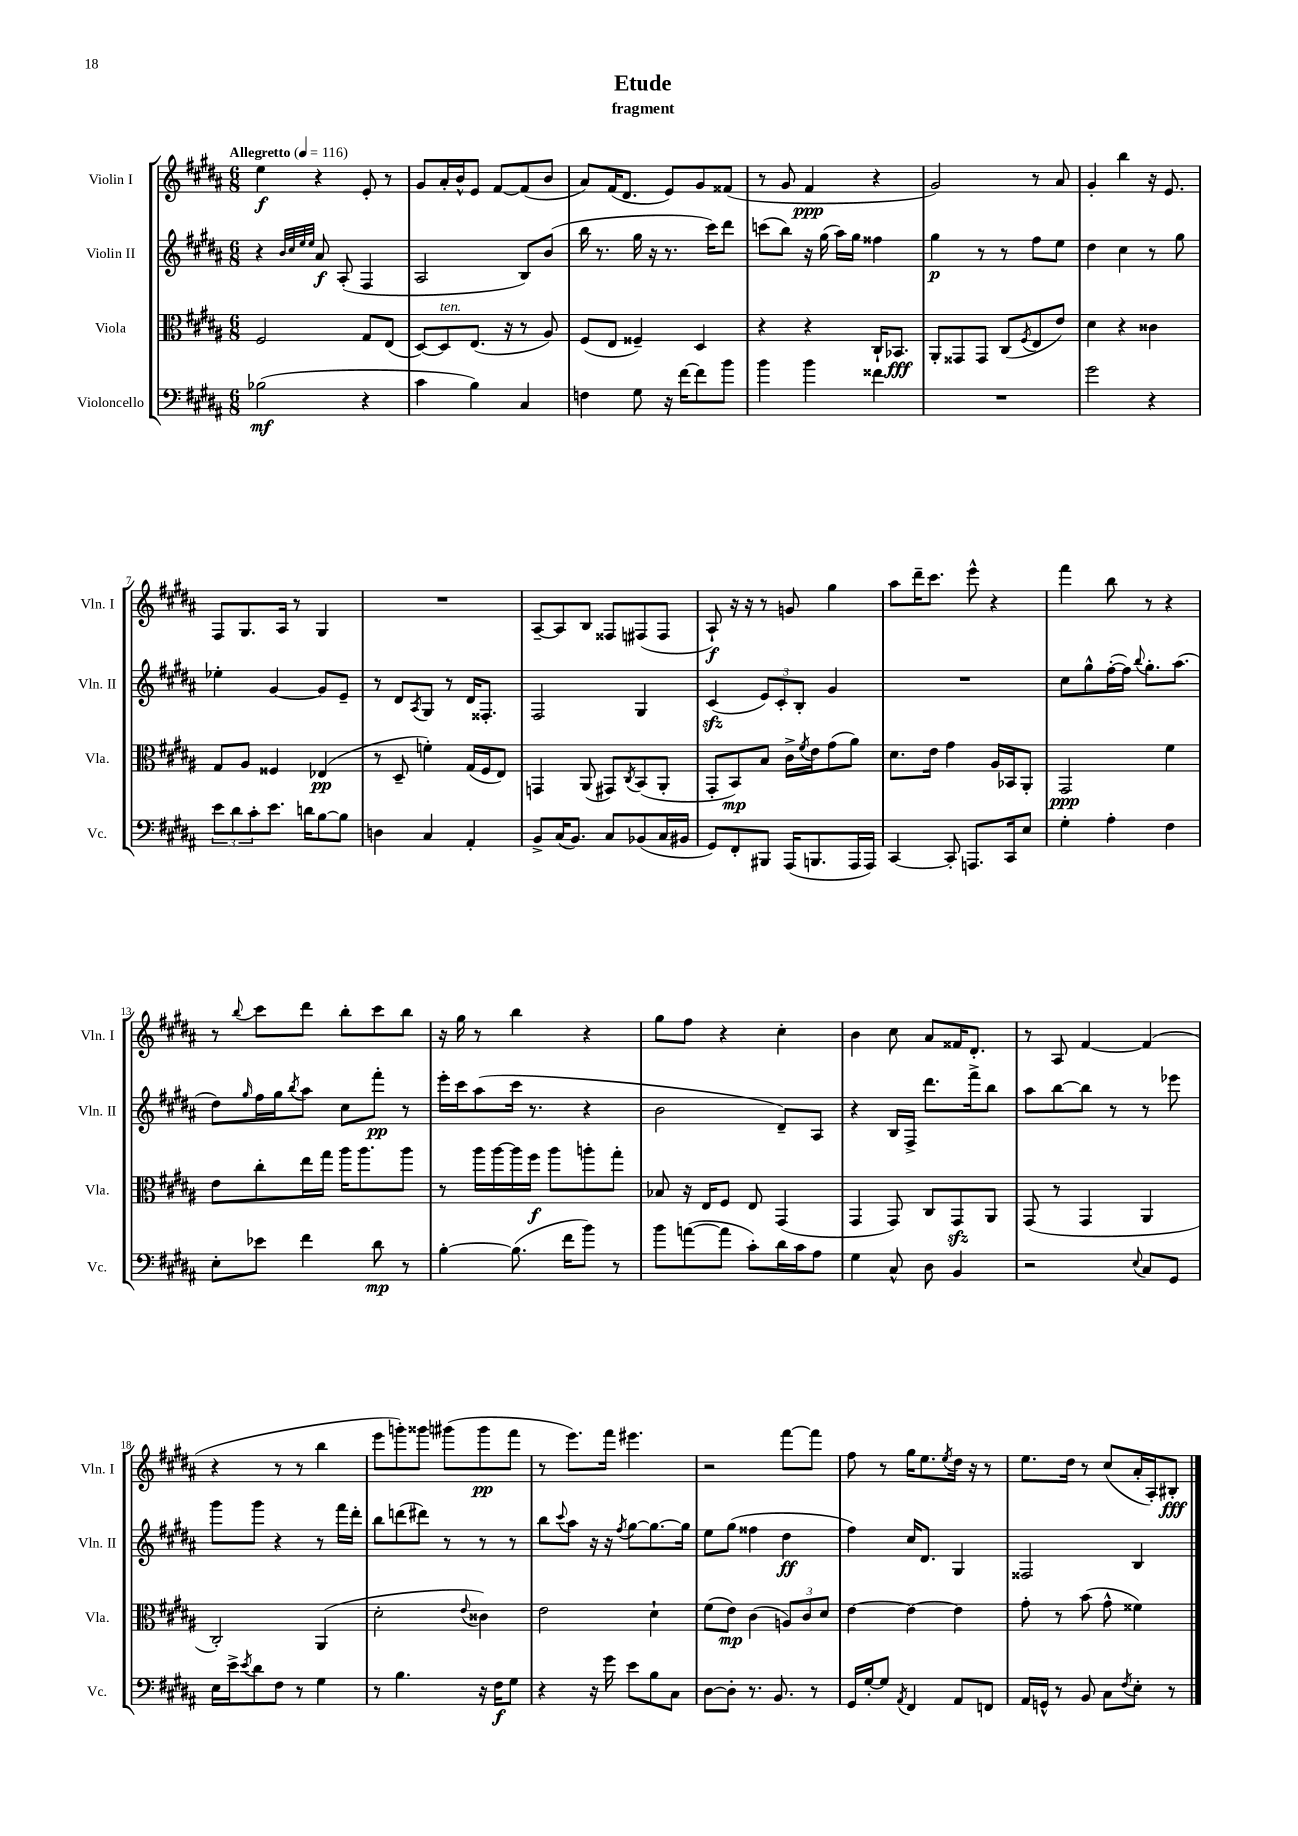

**kern	**kern	**kern	**kern
*staff4	*staff3	*staff2	*staff1
*clefF4	*clefC3	*clefG2	*clefG2
*k[f#c#g#d#a#]	*k[f#c#g#d#a#]	*k[f#c#g#d#a#]	*k[f#c#g#d#a#]
*M6/8	*M6/8	*M6/8	*M6/8
*MM116	*MM116	*MM116	*MM116
(2B-\	2F#/	4r	4ee\
.	.	32qqb/LLL	.
.	.	32qqcc#/	.
.	.	32qqee/	.
.	.	32qqee/JJJ	.
.	.	8a#/	4r
.	.	(8A#'/	.
4r	8G#/L	4F#/	8e'/
.	(8E/J	.	8r
=	=	=	=
4c#\	[8D#/L)	2A#/	8g#/L
.	8D#/]	.	16a#'/L
.	.	.	16b^^/J
4B\)	(8.E/J	.	8e/J
.	.	.	[8f#/L
.	16r	.	.
4C#/	8r	8B/L)	(8f#/]
.	8A#/)	(8b/J	8b/J
=	=	=	=
4F\	(8F#/L	16bb\	8a#/L)
.	.	8.r	.
.	8E/J	.	(16f#/K
.	.	.	8.d#/J
8G#\	4F##~/)	16gg#\	.
.	.	16r	.
16r	.	8.r	8e/L)
[16f#\LK	.	.	.
8f#\]	4D#/	.	8g#/
.	.	16ccc#\LK)	.
8b\J	.	8ddd#\J	(8f##/J
=	=	=	=
4b\	4r	(8ccc\L	8r
.	.	8bb\J)	8g#/
4b\	4r	16r	4f#/
.	.	(16gg#\	.
.	.	16aa#\LL)	.
.	.	16gg#\JJ	.
4f##\	16C#`/LK	4ff##\	4r
.	8.BB-/J	.	.
=	=	=	=
2.r	8AA#'/L	4gg#\	2g#/)
.	8GG##/	.	.
.	8GG##/J	8r	.
.	(8C#/L	8r	.
.	8qF#/	.	.
.	8E/	8ff#\L	8r
.	8e/J)	8ee\J	8a#/
=	=	=	=
2g#\	4d#\	4dd#\	4g#'/
.	4r	4cc#\	4bb\
4r	4c##\	8r	16r
.	.	.	8.e/
.	.	8gg#\	.
=	=	=	=
12e\L	8G#/L	4ee-'\	8F#/L
12d#\	.	.	.
.	8A#/J	.	8.G#/
12c#'\	.	.	.
8.e\J	4F##/	[4g#/	.
.	.	.	16A#/Jk
.	.	.	8r
16d\LK	.	.	.
[8B\	(4E-/	8g#/]L	4G#/
8B\]J	.	8e~/J	.
=	=	=	=
4D\	8r	8r	2.r
.	8D#~/	8d#/L	.
.	.	8qA#/	.
4C#/	4f'\)	8G#/J	.
.	.	8r	.
4AA#'/	(16G#/LL	16d#/LK	.
.	16F#/J	8.F##'/J	.
.	8E/J)	.	.
=	=	=	=
8BB^/L	4GG/	2F#/	[8A#~/L
(16C#/K	.	.	8A#/]
8.BB/J)	.	.	.
.	(8AA#/	.	8B/J
8C#/L	8GG#/L)	.	8F##/L
.	8qC#/	.	.
(8BB-/	(8BB/	4G#/	(8F#/
16C#/L	8AA#'/J	.	8F#/J
16BB#/JJ	.	.	.
=	=	=	=
8GG#/L)	8GG#'/L	(4c#/	8A#`/)
8FF#'/	8BB/)	.	16r
.	.	.	16r
8BBB#/J	8B/J	12e/L)	8r
.	.	12c#'/	.
(16AAA#/LK	16c#^\LL	.	8g/
.	.	12B'/J	.
.	8qf#/	.	.
8.BBB/	16e\J	.	.
.	(8g#\	4g#/	4gg#\
16AAA#/L	8a#\J)	.	.
16AAA#/JJ)	.	.	.
=	=	=	=
[4CC#/	8.d#\L	2.r	8aa#\L
.	.	.	16ddd#~\K
.	16e\Jk	.	8.ccc#\J
8CC#'/]	4g#\	.	.
8.AAA/L	.	.	8eee^^\
.	16A#/LL	.	4r
16CC#/k	16BB-/J	.	.
8E/J	8AA#'/J	.	.
=	=	=	=
4G#'\	2GG#/	8cc#\L	4fff#\
.	.	8gg#^^\	.
4A#'\	.	([16ff#'\L	8bb\
.	.	16ff#\]JJ)	.
.	.	8qqbb/	.
.	.	8.gg#'\L	8r
4F#\	4f#\	.	4r
.	.	(8.aa#\J	.
=	=	=	=
8E'\L	8e\L	8dd#\L)	8r
.	.	16qqgg#/	8qqbb/
8e-\J	8cc#'\	16ff#\L	8ccc#\L
.	.	16gg#\J	.
.	.	8qbb/	.
4f#\	16ee\L	8aa#\J	8ddd#\J
.	16gg#\JJ	.	.
.	16aa#\LK	8cc#\L	8bb'\L
.	8.aa#\	.	.
8d#\	.	8fff#'\J	8ccc#\
8r	8aa#\J	8r	8bb\J
=	=	=	=
[4B'\	8r	16eee'\LL	16r
.	.	16ccc#\J	16gg#\
.	16aa#\LL	(8aa#\	8r
.	[16aa#\	.	.
(8.B\]	16aa#\]	16ccc#\Jk	4bb\
.	16ff#\JJ	8.r	.
.	8aa#\L	.	.
16f#\LK	.	.	.
8b\J)	8aa'\	4r	4r
8r	8gg#'\J	.	.
=	=	=	=
8b\L	8B-/	2b\	8gg#\L
([8a\	16r	.	8ff#\J
.	16E/LK	.	.
8a\]J	8F#/J	.	4r
8c#'\L)	8E/	.	.
16d#\L	(4GG#/	8d#~/L)	4cc#'\
16c#\J	.	.	.
8A#\J	.	8A#/J	.
=	=	=	=
4G#\	4GG#/	4r	4b\
8C#^^/	8GG#/)	16B/LL	8cc#\
.	.	16F#^/JJ	.
8D#\	8C#/L	8.ddd#\L	8a#/L
4BB/	8GG#/	.	16f##/K
.	.	16fff#^\k	8.d#'/J
.	8AA#/J	8bb\J	.
=	=	=	=
2r	(8GG#/	8aa#\L	8r
.	8r	[8bb\	8A#/
.	4GG#/	8bb\]J	[4f#/
.	.	8r	.
8qqE/	.	.	.
8C#/L	4AA#/	8r	(4f#/]
8GG#/J	.	8eee-\	.
=	=	=	=
16E\LL	2C#'/)	8ggg#\L	4r
16e^\J	.	.	.
8qe/	.	.	.
8d#\	.	8ggg#\J	.
8F#\J	.	4r	8r
8r	.	.	8r
4G#\	(4AA#/	8r	4bb\
.	.	16fff#\LL	.
.	.	16ddd#'\JJ	.
=	=	=	=
8r	2d#'\	8bb\L	8eee\L
4.B\	.	(8ddd\	8ggg'\)
.	.	8ddd#\J)	8ggg##\J
.	.	8r	(8ggg#\L
.	8qqe/	.	.
16r	4c##\)	8r	8ggg#\
16F#\LK	.	.	.
8G#\J	.	8r	8fff#\J
=	=	=	=
4r	2e\	8bb\L	8r
.	.	8qqccc#/	.
.	.	8aa#\J	8.eee\L)
16r	.	16r	.
16g#\	.	16r	16fff#\Jk
.	.	8qff#/	.
8e\L	.	[8gg#\L	4.eee#\
8B\	4d#`\	8.gg#\_	.
8C#\J	.	.	.
.	.	16gg#\]Jk	.
=	=	=	=
[8D#\L	(8f#\L	8ee\L	2r
8D#'\]J	8e\J)	(8gg#\J	.
8.r	(4c#\	4ff##\	.
8.BB/	.	.	.
.	12A/L)	4dd#\	[8fff#\L
.	12c#/	.	.
8r	.	.	8fff#\]J
.	12d#/J	.	.
=	=	=	=
16GG#/LL	[4e\	4ff#\)	8ff#\
[16G#'/J	.	.	.
8G#/]J	.	.	8r
8qAA#/	.	.	.
4FF#/	4e\_	16cc#/LK	16gg#\LK
.	.	8.d#/J	8.ee\
.	.	.	8qee/
8AA#/L	4e\]	4G#/	16dd#\Jk
.	.	.	16r
8FF/J	.	.	8r
=	=	=	=
16AA#/LL	8g#'\	2F##/	8.ee\L
16GG^^/JJ	.	.	.
8r	8r	.	.
.	.	.	16dd#\Jk
8BB/	(8b\	.	8r
8C#\L	8g#^^\	.	(8cc#/L
8qF#/	.	.	.
8E'\J	4f##\)	4B/	16a#'/L
.	.	.	16A#'/J)
8r	.	.	8B#'/J
==	==	==	==
*-	*-	*-	*-
